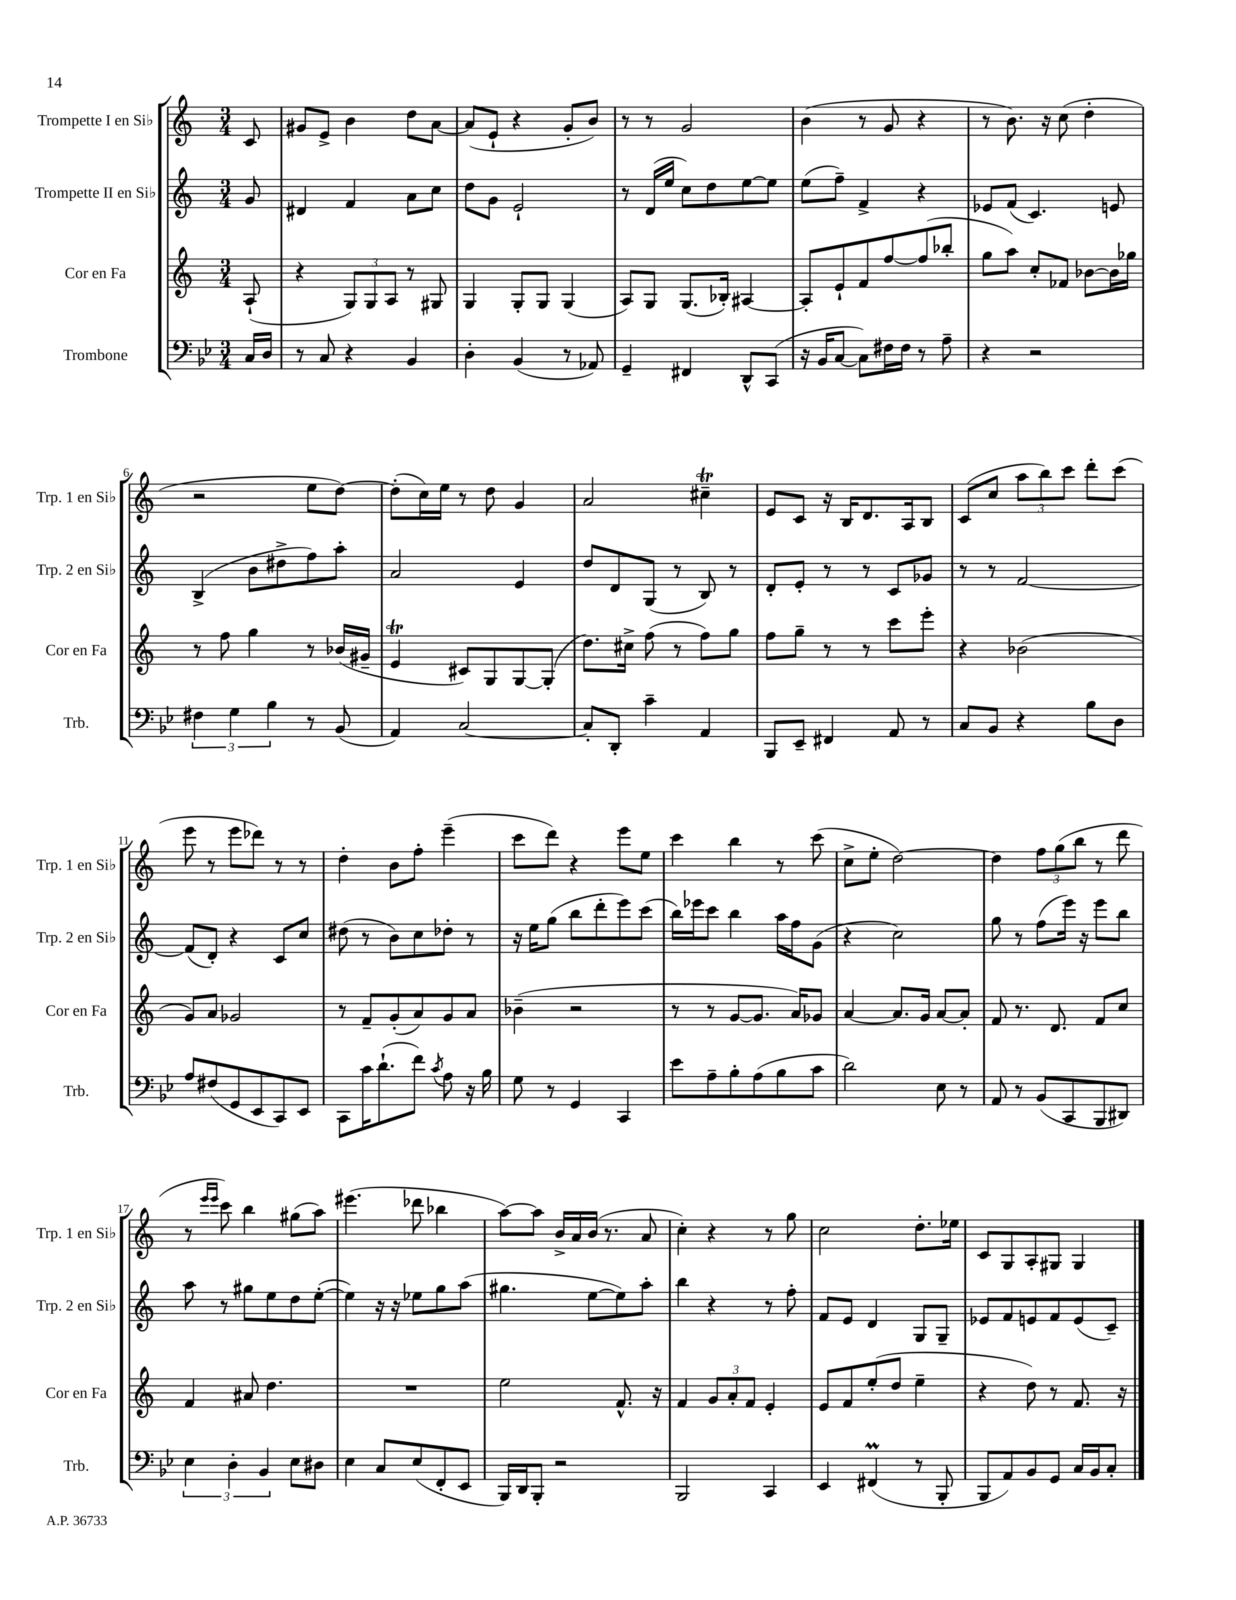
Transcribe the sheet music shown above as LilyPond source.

<<
\new StaffGroup <<
\new Staff = "s0" \with { instrumentName = "Trompette I en Sib" shortInstrumentName = "Trp. 1 en Sib" } {
    \clef treble \key c \major \numericTimeSignature \time 3/4 \partial 8
    c'8 |
    gis'8 e'8-> b'4 d''8 a'8~ |
    a'8( e'8-! r4 g'8-. b'8) |
    r8 r8 g'2 |
    b'4( r8 g'8 r4 |
    r8 b'8.) r16 c''8( d''4-. |
    r2 e''8 d''8~) |
    d''8-.( c''16) e''16 r8 d''8 g'4 |
    a'2 cis''4--\trill |
    e'8 c'8 r16 b16 d'8. a16 b8 |
    c'8( c''8 \tuplet 3/2 { a''8 b''8) c'''8 } d'''8-. c'''8( |
    e'''8 r8 e'''8 des'''8) r8 r8 |
    d''4-. b'8 f''8-. e'''4--( |
    c'''8 d'''8) r4 e'''8 e''8 |
    c'''4 b''4 r8 c'''8( |
    c''8-> e''8-. d''2~) |
    d''4 \tuplet 3/2 { f''8 g''8( b''8 } r8 d'''8 |
    r8 \grace { e'''16 e'''16 } c'''8) b''4 gis''8( a''8) |
    eis'''4.( des'''8 bes''4 |
    a''8~) a''8 b'16-> a'16 b'16( r8. a'8 |
    c''4-.) r4 r8 g''8 |
    c''2 d''8.-. ees''16 |
    c'8 g8 a8-. gis8 gis4 \bar "|." |
}
\new Staff = "s1" \with { instrumentName = "Trompette II en Sib" shortInstrumentName = "Trp. 2 en Sib" } {
    \clef treble \key c \major \numericTimeSignature \time 3/4 \partial 8
    g'8 |
    dis'4 f'4 a'8 c''8 |
    d''8 g'8 e'2-! |
    r8 d'16( e''16 c''8) d''8 e''8~ e''8 |
    e''8( f''8--) f'4-> r4 |
    ees'8 f'8( c'4.) e'8 |
    b4->( b'8 dis''8-> f''8) a''8-. |
    a'2 e'4 |
    d''8 d'8 g8( r8 b8) r8 |
    d'8-. e'8-. r8 r8 c'8 ges'8 |
    r8 r8 f'2~ |
    f'8( d'8-.) r4 c'8 c''8 |
    dis''8( r8 b'8) c''8 des''8-. r8 |
    r16 e''16 g''8( b''8 d'''8-. e'''8) c'''8( |
    b''16) ees'''16 c'''8 b''4 a''16 f''16 g'8( |
    r4 c''2) |
    g''8 r8 f''8( e'''16) r16 e'''8 b''8 |
    a''8 r8 gis''8 e''8 d''8 e''8~-.( |
    e''4) r16 r16 ees''8 g''8 a''8( |
    gis''4. e''8~ e''8) a''8-. |
    b''4 r4 r8 f''8-. |
    f'8 e'8 d'4 g8 g8-- |
    ees'8 f'8 e'8 f'8 e'8( c'8--) \bar "|." |
}
\new Staff = "s2" \with { instrumentName = "Cor en Fa" shortInstrumentName = "Cor en Fa" } {
    \clef treble \key c \major \numericTimeSignature \time 3/4 \partial 8
    a8-!( |
    r4 \tuplet 3/2 { g8) g8 a8 } r8 gis8 |
    g4 g8-. g8 g4( |
    a8) g8 g8.( bes16-.) ais4~ |
    ais8-. e'8-! f'8 f''8~ f''8( bes''8-. |
    g''8 a''8) c''8-. fes'8 bes'8~ bes'16 ges''16 |
    r8 f''8 g''4 r8 bes'16( gis'16-- |
    e'4\trill cis'8) g8 g8~ g8-.( |
    d''8.) cis''16-> f''8( r8 f''8) g''8 |
    f''8 g''8-- r8 r8 c'''8 e'''8-. |
    r4 bes'2( |
    g'8) a'8 ges'2 |
    r8 f'8-- g'8-.( a'8) g'8 a'8 |
    bes'4--( r2 |
    r8 r8 g'8~ g'8. a'16) ges'8 |
    a'4~ a'8. g'16 a'8~ a'8-. |
    f'8 r8. d'8. f'8 c''8 |
    f'4 ais'8 d''4. |
    R2. |
    e''2 f'8.-^ r16 |
    f'4 \tuplet 3/2 { g'8 a'8-. f'8 } e'4-. |
    e'8 f'8 e''8-.( d''8 e''4-- |
    r4 d''8) r8 f'8. r16 \bar "|." |
}
\new Staff = "s3" \with { instrumentName = "Trombone" shortInstrumentName = "Trb." } {
    \clef bass \key bes \major \numericTimeSignature \time 3/4 \partial 8
    c16 d16 |
    r8 c8 r4 bes,4 |
    d4-. bes,4( r8 aes,8) |
    g,4-- fis,4 d,8-^ c,8( |
    r16 bes,16 c8~ c8) fis16 fis16 r8 a8-- |
    r4 r2 |
    \tuplet 3/2 { fis4 g4 bes4 } r8 bes,8( |
    a,4) c2~ |
    c8-. d,8-. c'4-- a,4 |
    bes,,8 ees,8-- fis,4 a,8 r8 |
    c8 bes,8 r4 bes8 d8 |
    a8 fis8( g,8 ees,8 c,8) ees,8 |
    c,8 c'16 d'8.-!( f'8) \acciaccatura { c'8 } a8 r16 bes16 |
    g8 r8 g,4 c,4 |
    ees'8 a8-- bes8-. a8( bes8 c'8 |
    d'2) ees8 r8 |
    a,8 r8 bes,8( c,8 bes,,8 dis,8) |
    \tuplet 3/2 { ees4 d4-. bes,4 } ees8 dis8 |
    ees4 c8 ees8( f,8-. ees,8 |
    bes,,16) d,16 bes,,8-. r2 |
    bes,,2 c,4 |
    ees,4 fis,4\prall( r8 bes,,8-. |
    bes,,8 a,8) bes,8 g,8 c16 bes,16 c8-. \bar "|." |
}
>>
>>
